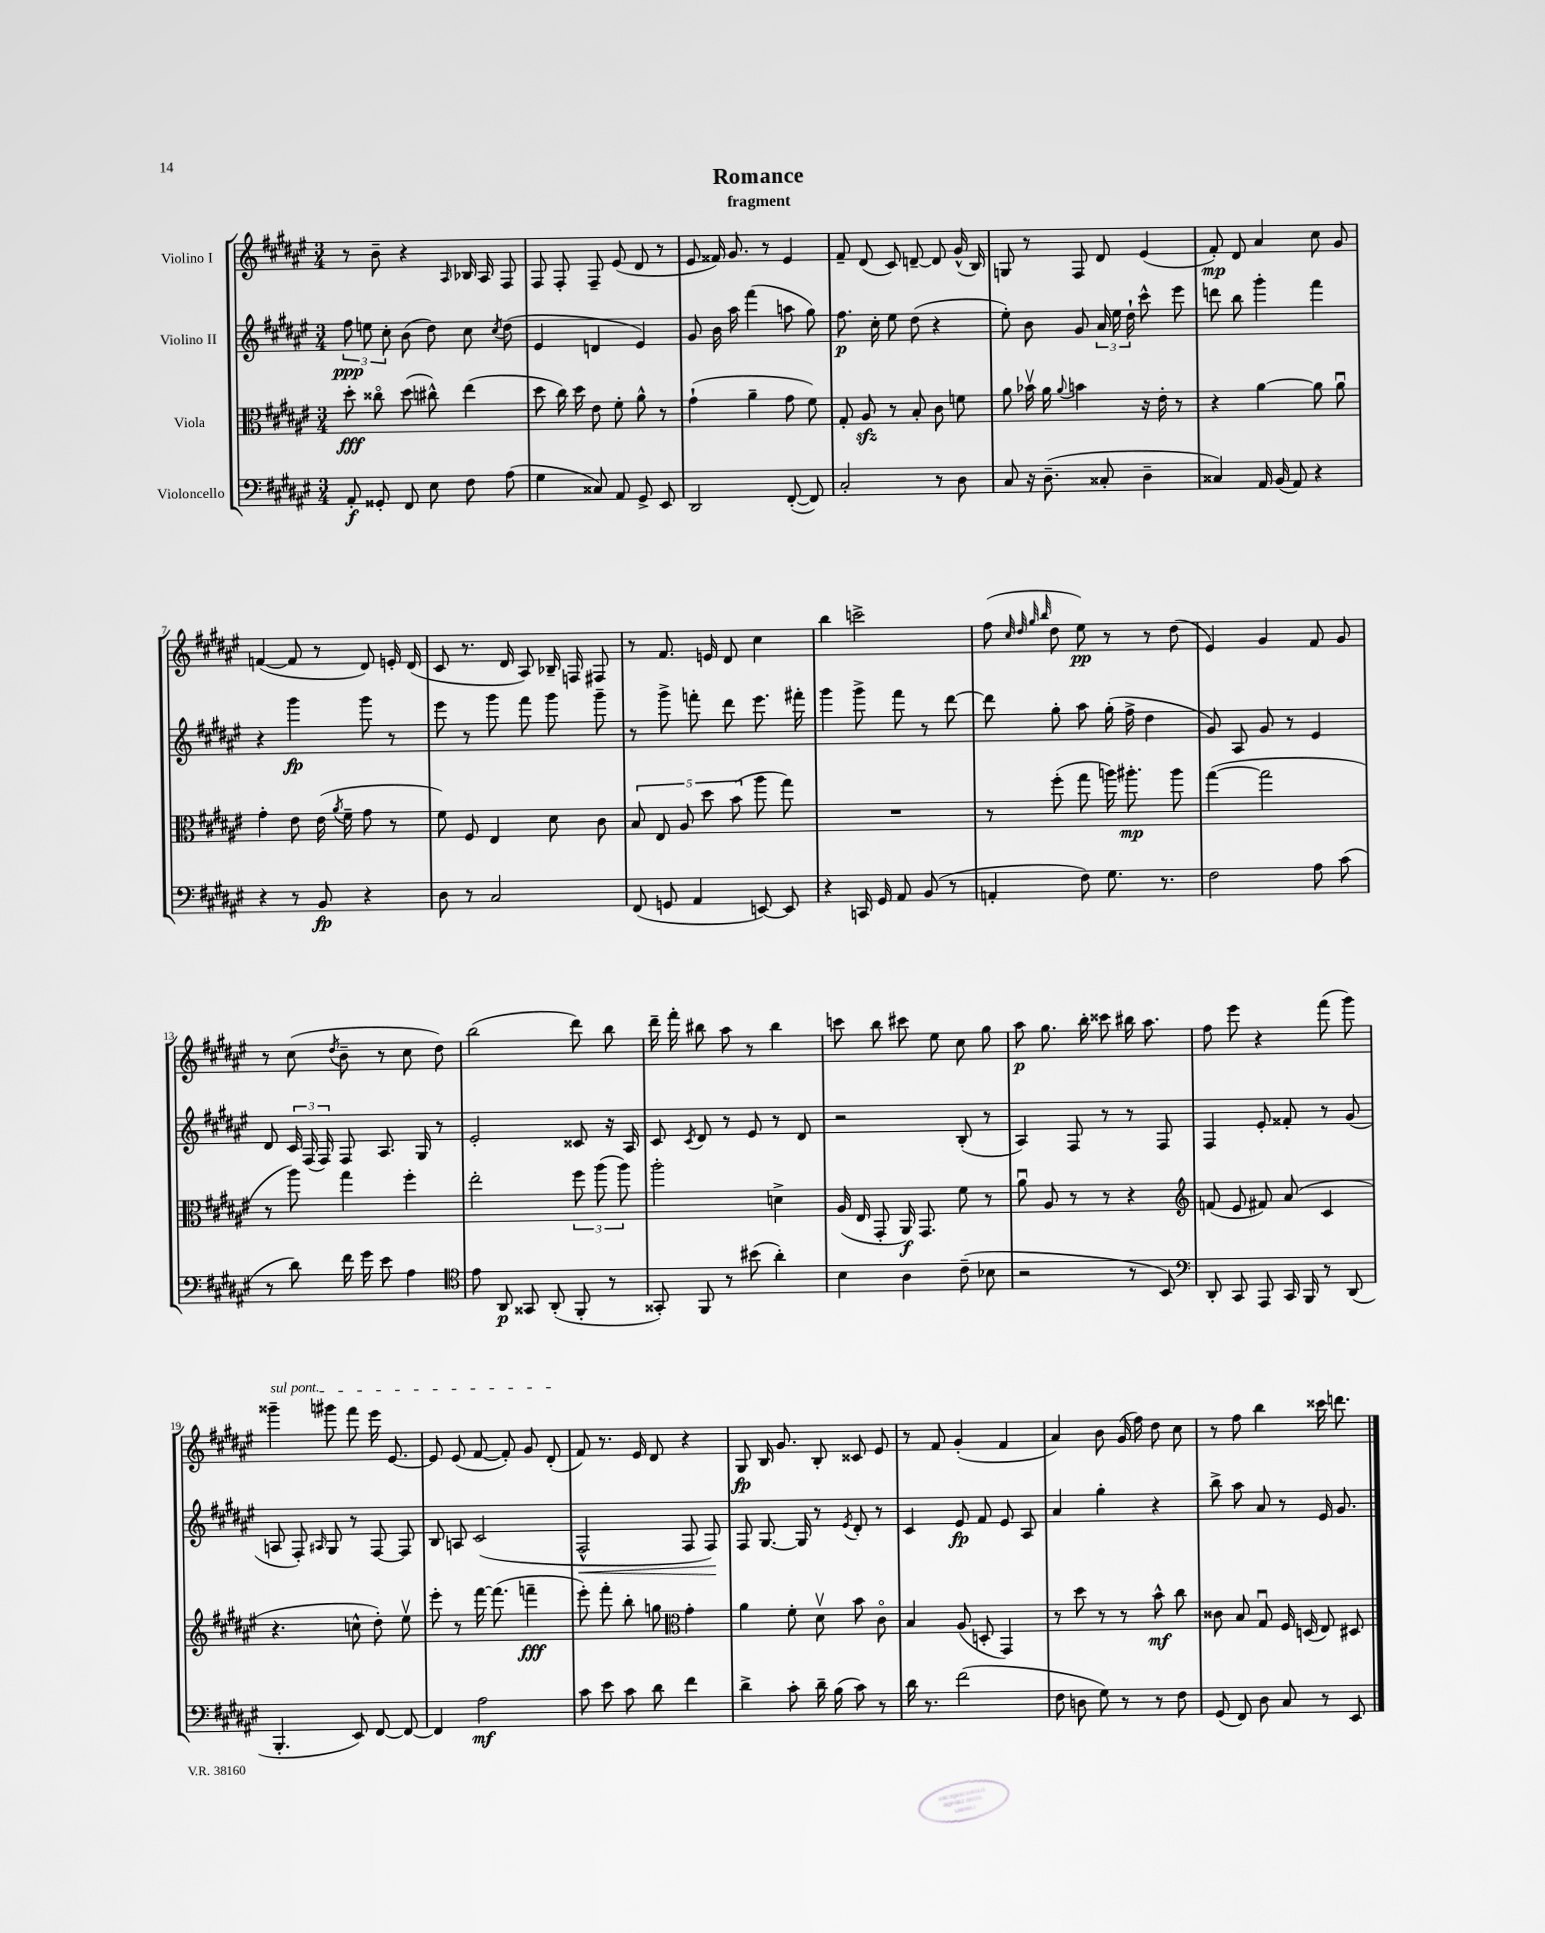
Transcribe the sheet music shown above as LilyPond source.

\header { title = "Romance" subtitle = "fragment" }
<<
\new StaffGroup <<
\new Staff = "s0" \with { instrumentName = "Violino I" } {
    \clef treble \key fis \major \numericTimeSignature \time 3/4
    \autoBeamOff r8 b'8-- r4 \grace { ais16 } bes16 ais16 fis8 |
    fis8 fis8-. fis8-- eis'8( dis'8 r8 |
    eis'8 fisis'16) gis'8. r8 eis'4 |
    fis'8-- dis'8( cis'8) d'8~-- d'8 gis'16-^( b16) |
    g8 r8 fis8 dis'8 eis'4( |
    fis'8-.\mp) dis'8 ais'4 cis''8 gis'8 |
    f'4~( f'8 r8 dis'8) e'16-. dis'16( |
    cis'8 r8. dis'16 ais8) bes16-- f16 fis8 |
    r8 fis'8. e'16 dis'8 cis''4 |
    b''4 c'''2-> |
    fis''8( \grace { cis''32 dis''32 gis''32 b''32 } dis''8 eis''8\pp) r8 r8 dis''8( |
    eis'4) gis'4 fis'8 gis'8 |
    r8 cis''8( \acciaccatura { dis''8 } b'8-- r8 cis''8 dis''8) |
    b''2( dis'''8) b''8 |
    dis'''16-- fis'''16-. bis''8 ais''8 r8 bis''4 |
    c'''8 b''8 cis'''8 eis''8 cis''8 gis''8 |
    ais''8\p gis''8. b''16-. cisis'''8 bis''16 ais''8. |
    fis''8 eis'''8 r4 fis'''8( gis'''8) |
    \once \override TextSpanner.bound-details.left.text = \markup { \italic "sul pont." } gisis'''4--\startTextSpan gis'''8 fis'''8 eis'''16 eis'8.~ |
    eis'8 eis'8( fis'8~ fis'8-.) gis'8 dis'8-.\stopTextSpan( |
    fis'8) r8. eis'16 dis'8 r4 |
    gis8\fp b16 gis'8. b8-. cisis'8 eis'8 |
    r8 fis'8 gis'4-.( fis'4 |
    ais'4) b'8 gis'16( fis''16) dis''8 cis''8 |
    r8 fis''8 b''4 cisis'''16 d'''8. \bar "|." |
}
\new Staff = "s1" \with { instrumentName = "Violino II" } {
    \clef treble \key fis \major \numericTimeSignature \time 3/4
    \autoBeamOff \tuplet 3/2 { fis''8\ppp e''8 cis''8-. } b'8( dis''8) cis''8 \acciaccatura { cis''8 } dis''8( |
    eis'4 d'4 eis'4) |
    gis'8 b'16 ais''16 fis'''4( a''8 gis''8) |
    fis''8.\p cis''16-. eis''8 dis''8( r4 |
    eis''8-.) b'8 gis'8 \tuplet 3/2 { ais'16 eis''16 dis''16-! } cis'''8-^ eis'''8 |
    d'''8 b''8 gis'''4-. fis'''4 |
    r4 gis'''4\fp gis'''8 r8 |
    eis'''8 r8 gis'''8 fis'''8 gis'''8 gis'''8-- |
    r8 gis'''8-> f'''8-. dis'''8 eis'''8. fis'''16-. |
    gis'''4 gis'''8-> fis'''8 r8 dis'''8~ |
    dis'''8 gis''8-. ais''8 gis''16-.( fis''16-> dis''4 |
    gis'8) ais8 gis'8 r8 eis'4 |
    dis'8 \tuplet 3/2 { cis'16 fis16( fis16) } fis8 ais8. gis16 r8 |
    eis'2-. cisis'8 r16 ais16 |
    cis'8 \acciaccatura { cis'8 } dis'8 r8 eis'8 r8 dis'8 |
    r2 b8-.( r8 |
    ais4) fis8 r8 r8 fis8 |
    fis4 eis'8-. fisis'8-. r8 gis'8( |
    a8 fis8-.) \grace { ais16 } gis8 r8 fis8~ fis8 |
    b8 a8 cis'2( |
    fis2-^\< fis8 fis8\!) |
    fis8 gis8.~ gis16 r8 \acciaccatura { eis'8 } dis'8-. r8 |
    cis'4 eis'8\fp fis'8 eis'8 ais8 |
    ais'4 gis''4-. r4 |
    b''8-> ais''8 ais'8 r8 eis'16 gis'8. \bar "|." |
}
\new Staff = "s2" \with { instrumentName = "Viola" } {
    \clef alto \key fis \major \numericTimeSignature \time 3/4
    \autoBeamOff dis''8-.\fff cisis''8\flageolet dis''8( cis''8-^) eis''4( |
    dis''8 cis''16) dis''16 eis'8 fis'8-. ais'8-^ r8 |
    gis'4-!( ais'4-- gis'8 fis'8) |
    gis8-. ais8\sfz r8 b8-. cis'8 f'8 |
    ais'8 bes'16\upbow ais'16 \appoggiatura { ais'8 } b'4 r16 eis'16-. r8 |
    r4 ais'4~ ais'8 ais'8\downbow |
    gis'4-. eis'8 eis'16( \acciaccatura { ais'8 } fis'16-- gis'8 r8 |
    fis'8) fis8 eis4 dis'8 cis'8 |
    \tuplet 5/4 { b8 eis8 ais8 dis''8 b'8( } ais''8 gis''8) |
    R2. |
    r8 fis''8-.( gis''8 a''16) ais''8.-.\mp ais''8 |
    gis''4~( gis''2 |
    r8 ais''8) gis''4 fis''4-. |
    eis''2-. \tuplet 3/2 { fis''8 ais''8( ais''8) } |
    ais''2-. d'4-> |
    ais16( eis16 gis,8-. ais,16\f) gis,8. fis'8 r8 |
    ais'8\downbow ais8 r8 r8 r4 |
    \clef treble f'8( eis'8 fis'8) ais'8( cis'4 |
    r4. c''8-^ dis''8-.) eis''8\upbow |
    eis'''8-. r8 fis'''16~ fis'''8.( f'''4--\fff |
    eis'''8-.) fis'''8-. b''8-. g''8 \clef alto gis'4-. |
    ais'4 fis'8-. dis'8\upbow b'8 cis'8\flageolet |
    b4 ais8( d8-. gis,4) |
    r8 dis''8 r8 r8 b'8-^\mf cis''8 |
    cisis'8 b8 gis8\downbow fis16 d16( eis8) dis8 \bar "|." |
}
\new Staff = "s3" \with { instrumentName = "Violoncello" } {
    \clef bass \key fis \major \numericTimeSignature \time 3/4
    \autoBeamOff ais,8-.\f gisis,8-. fis,8 eis8 fis8 ais8( |
    gis4 cisis8) ais,8 gis,8-> eis,8 |
    dis,2 fis,8~-.( fis,8) |
    cis2-. r8 dis8 |
    cis8 r16 dis8.--( cisis8-. dis4-- |
    cisis4) ais,16 b,16( ais,8) r4 |
    r4 r8 b,8\fp r4 |
    dis8 r8 cis2 |
    fis,8( g,8 ais,4 e,8~) e,8 |
    r4 c,16 gis,16 ais,8 b,8( r8 |
    a,4-. fis8) gis8. r8. |
    fis2 ais8 cis'8( |
    r8 dis'8) fis'16 gis'16 eis'8 ais4 |
    \clef tenor eis'8 ais,8\p gisis,8 ais,8-.( fis,8-. r8 |
    gisis,8-.) fis,8 r8 bis'8( ais'4-.) |
    b4 ais4 cis'8--( bes8 |
    r2 r8 b,8) |
    \clef bass dis,8-. cis,8 ais,,8 cis,16 b,,16 r8 dis,8( |
    b,,4.-. eis,8) fis,8~ fis,8~ |
    fis,4 ais2\mf |
    cis'8 eis'8 cis'8 dis'8 fis'4 |
    dis'4-> cis'8-. dis'16-- b16( cis'8) r8 |
    dis'16 r8. fis'2( |
    fis8 d8 gis8) r8 r8 fis8 |
    gis,8( fis,8) dis8 cis8 r8 eis,8 \bar "|." |
}
>>
>>
